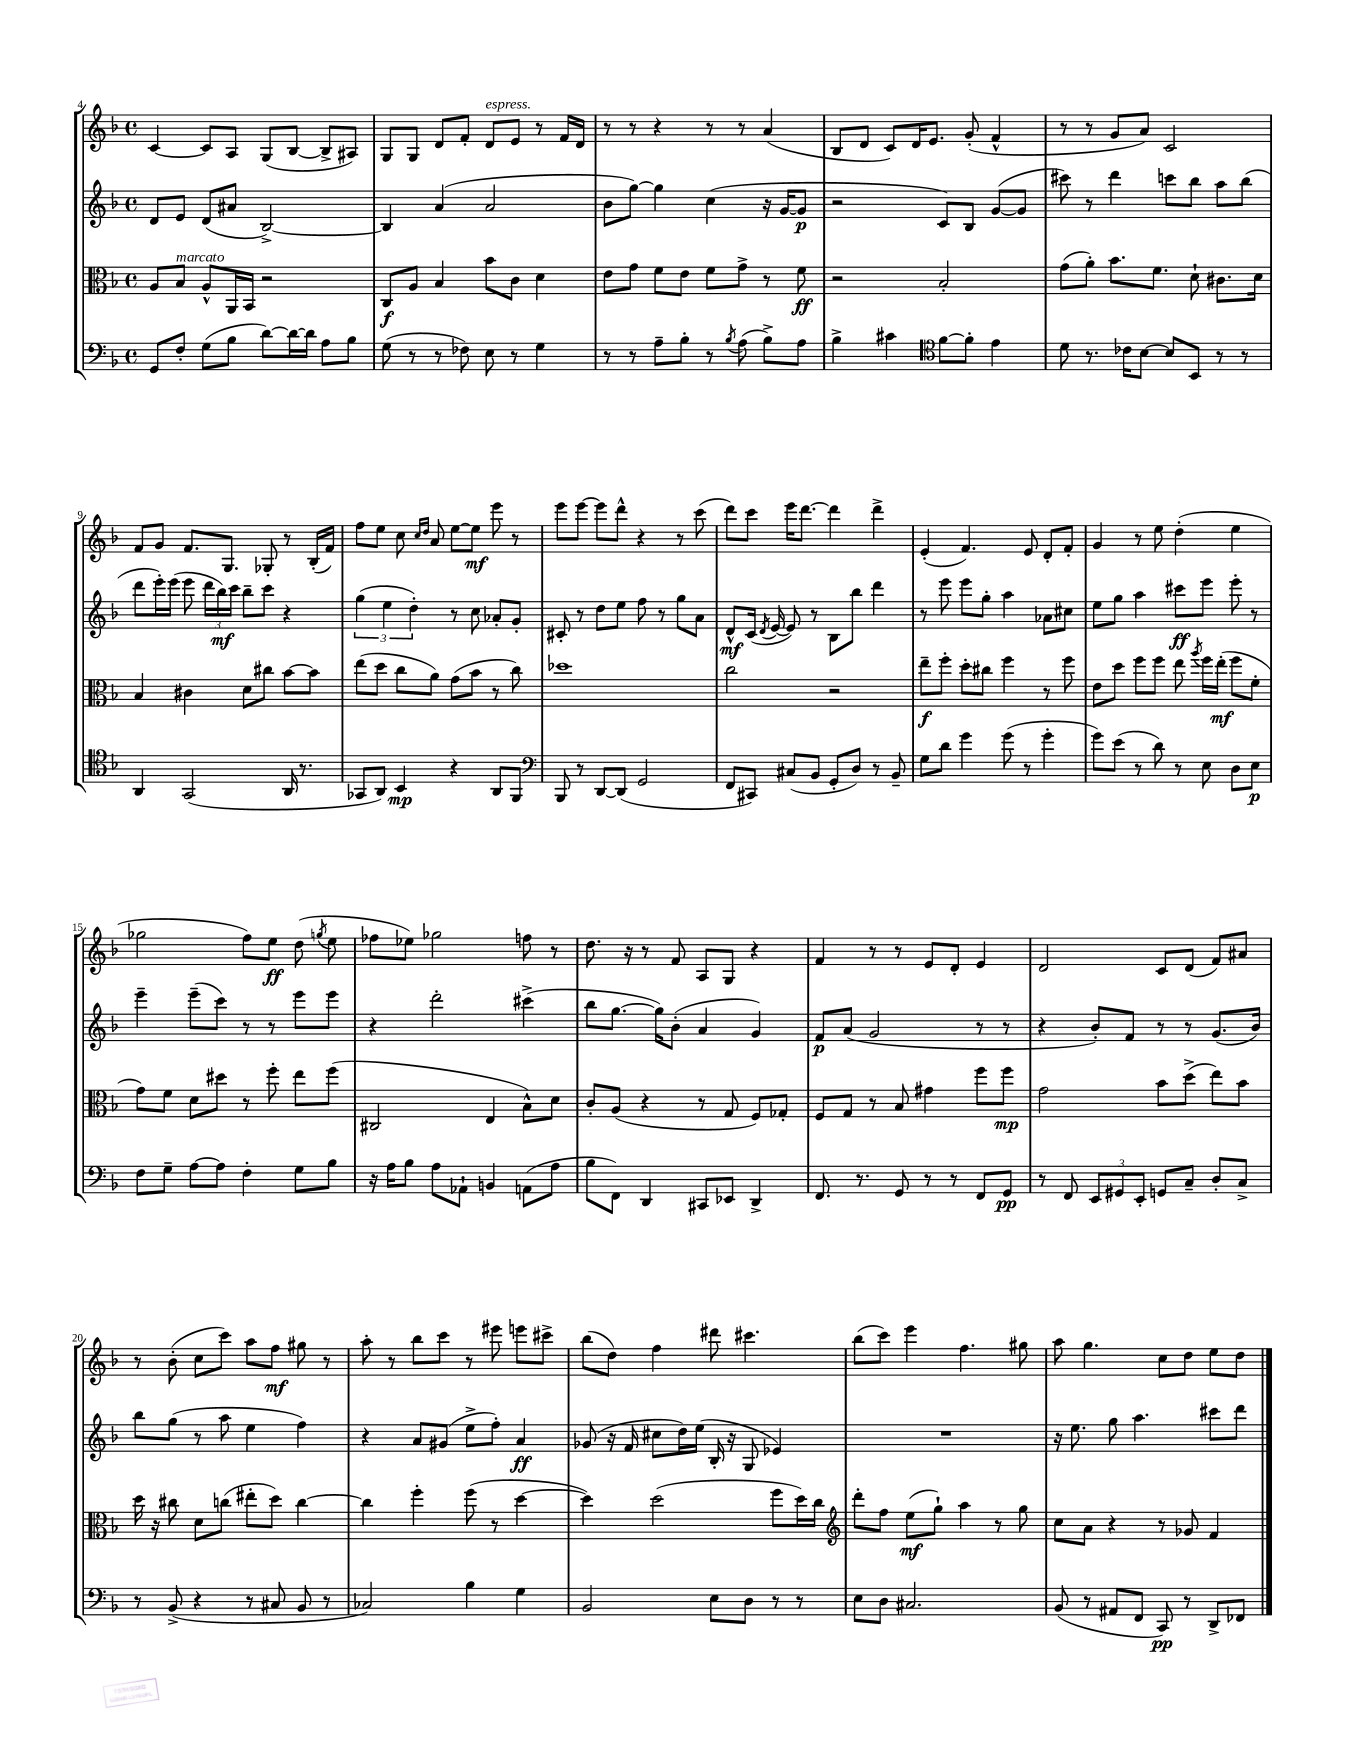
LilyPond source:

<<
\new StaffGroup <<
\new Staff = "s0" {
    \clef treble \key f \major \defaultTimeSignature \time 4/4
    \autoBeamOff c'4~ c'8[ a8] g8[( bes8]~ bes8[-> ais8]) |
    g8[ g8] d'8[ f'8]-. d'8[^\markup { \italic "espress." } e'8] r8 f'16[ d'16] |
    r8 r8 r4 r8 r8 a'4( |
    bes8[ d'8] c'8[) d'16 e'8.] g'8-.( f'4-^ |
    r8 r8 g'8[ a'8]) c'2 |
    f'8[ g'8] f'8.[ g8.] ges8-. r8 bes16[-.( f'16]) |
    f''8[ e''8] c''8 \grace { c''16[ d''16] } a'8 e''8[~ e''8]\mf e'''8 r8 |
    e'''8[ e'''8]~ e'''8[ d'''8]-^ r4 r8 c'''8( |
    d'''8[) c'''8] e'''16[ d'''8.]~ d'''4 d'''4-> |
    e'4-.( f'4.) e'8 d'8[-. f'8]-. |
    g'4 r8 e''8 d''4-.( e''4 |
    ges''2 f''8[) e''8]\ff d''8( \acciaccatura { g''8 } e''8 |
    fes''8[ ees''8]) ges''2 f''8 r8 |
    d''8. r16 r8 f'8 a8[ g8] r4 |
    f'4 r8 r8 e'8[ d'8]-. e'4 |
    d'2 c'8[ d'8]( f'8[) ais'8] |
    r8 bes'8-.( c''8[ c'''8]) a''8[ f''8]\mf gis''8 r8 |
    a''8-. r8 bes''8[ c'''8] r8 eis'''8 e'''8[ cis'''8]-> |
    bes''8[( d''8]) f''4 dis'''8 cis'''4. |
    bes''8[( c'''8]) e'''4 f''4. gis''8 |
    a''8 g''4. c''8[ d''8] e''8[ d''8] \bar "|." |
}
\new Staff = "s1" {
    \clef treble \key f \major \defaultTimeSignature \time 4/4
    \autoBeamOff d'8[ e'8] d'8[( ais'8] bes2~->) |
    bes4 a'4( a'2 |
    bes'8[ g''8]~) g''4 c''4( r16 g'16[~ g'8]\p |
    r2 c'8[) bes8] g'8[~( g'8] |
    cis'''8) r8 d'''4 c'''8[ bes''8] a''8[ bes''8]( |
    d'''8[ e'''16-.) e'''16]( e'''8 \tuplet 3/2 { d'''16[ bes''16\mf) c'''16] } bes''8[-- c'''8] r4 |
    \tuplet 3/2 { g''4( e''4 d''4-.) } r8 c''8 aes'8[-. g'8]-. |
    cis'8-. r8 d''8[ e''8] f''8 r8 g''8[ a'8] |
    d'8[-^\mf c'16]( \acciaccatura { d'8 } e'16~ e'8) r8 bes8[ bes''8] d'''4 |
    r8 e'''8 e'''8[ g''8]-. a''4 aes'8[ cis''8] |
    e''8[ g''8] a''4 cis'''8[\ff e'''8] e'''8-. r8 |
    e'''4-- e'''8[--( c'''8]) r8 r8 e'''8[ e'''8] |
    r4 d'''2-. cis'''4->( |
    bes''8[ g''8.]~ g''16[) bes'8]-.( a'4 g'4) |
    f'8[\p a'8]( g'2 r8 r8 |
    r4 bes'8[-.) f'8] r8 r8 g'8.[( bes'16]) |
    bes''8[ g''8]( r8 a''8 e''4 f''4) |
    r4 a'8[ gis'8]( e''8[-> f''8]-.) a'4\ff |
    ges'8( r16 f'16 cis''8[ d''16) e''16]( bes16-. r16 g8 ees'4) |
    R1 |
    r16 e''8. g''8 a''4. cis'''8[ d'''8] \bar "|." |
}
\new Staff = "s2" {
    \clef alto \key f \major \defaultTimeSignature \time 4/4
    \autoBeamOff a8[ bes8]^\markup { \italic "marcato" } a8[-^ a,16 bes,16] r2 |
    c8[\f a8] bes4 bes'8[ c'8] d'4 |
    e'8[ g'8] f'8[ e'8] f'8[ g'8]-> r8 f'8\ff |
    r2 bes2-. |
    g'8[( a'8]-.) bes'8.[ f'8.] d'8-! cis'8.[ d'16] |
    bes4 cis'4 d'8[ cis''8] bes'8[~ bes'8] |
    e''8[( d''8] c''8[ a'8]) g'8[( bes'8] r8 c''8) |
    des''1 |
    c''2 r2 |
    e''8[--\f f''8]-. d''8[-. cis''8] f''4 r8 f''8 |
    e'8[ d''8] f''8[ f''8] e''8 \acciaccatura { a''8 } f''16[ e''16]-.\mf( f''8[ f'8]-. |
    g'8[) f'8] d'8[ dis''8] r8 f''8-. e''8[ f''8]( |
    cis2 e4 bes8[-^) d'8] |
    c'8[-. a8]( r4 r8 g8 f8[) ges8]-. |
    f8[ g8] r8 bes8 gis'4 f''8[ f''8]\mp |
    g'2 bes'8[ d''8]->( e''8[) bes'8] |
    d''16 r16 cis''8 d'8[ c''8]( eis''8[-. d''8]) c''4~ |
    c''4 f''4-. f''8( r8 d''4~ |
    d''4) d''2( f''8[ d''16) c''16] |
    \clef treble d'''8[-. f''8] e''8[\mf( g''8]-!) a''4 r8 g''8 |
    c''8[ a'8] r4 r8 ges'8 f'4 \bar "|." |
}
\new Staff = "s3" {
    \clef bass \key f \major \defaultTimeSignature \time 4/4
    \autoBeamOff g,8[ f8]-. g8[( bes8] d'8[~) d'16~ d'16] a8[ bes8] |
    g8( r8 r8 fes8) e8 r8 g4 |
    r8 r8 a8[-- bes8]-. r8 \acciaccatura { bes8 } a8( bes8[->) a8] |
    bes4-> cis'4 \clef tenor f'8[~ f'8]-. e'4 |
    d'8 r8. ces'16[ bes8]~ bes8[ bes,8] r8 r8 |
    a,4 g,2( a,16 r8. |
    ges,8[ a,8]) bes,4\mp r4 a,8[ f,8] |
    \clef bass bes,,8 r8 d,8[~ d,8]( g,2 |
    f,8[ cis,8]) cis8[( bes,8] g,8[-. d8]) r8 bes,8-- |
    g8[ d'8] g'4 g'8( r8 g'4-. |
    g'8[) e'8]( r8 d'8) r8 e8 d8[ e8]\p |
    f8[ g8]-- a8[~ a8] f4-. g8[ bes8] |
    r16 a16[ bes8] a8[ aes,8]-! b,4 a,8[( a8] |
    bes8[ f,8]) d,4 cis,8[ ees,8] d,4-> |
    f,8. r8. g,8 r8 r8 f,8[ g,8]\pp |
    r8 f,8 \tuplet 3/2 { e,8[ gis,8 e,8]-. } g,8[ c8]-- d8[-. c8]-> |
    r8 bes,8->( r4 r8 cis8 bes,8 r8 |
    ces2) bes4 g4 |
    bes,2 e8[ d8] r8 r8 |
    e8[ d8] cis2. |
    bes,8( r8 ais,8[ f,8] c,8\pp) r8 d,8[-> fes,8] \bar "|." |
}
>>
>>
\layout { \context { \Score currentBarNumber = #4 } }
